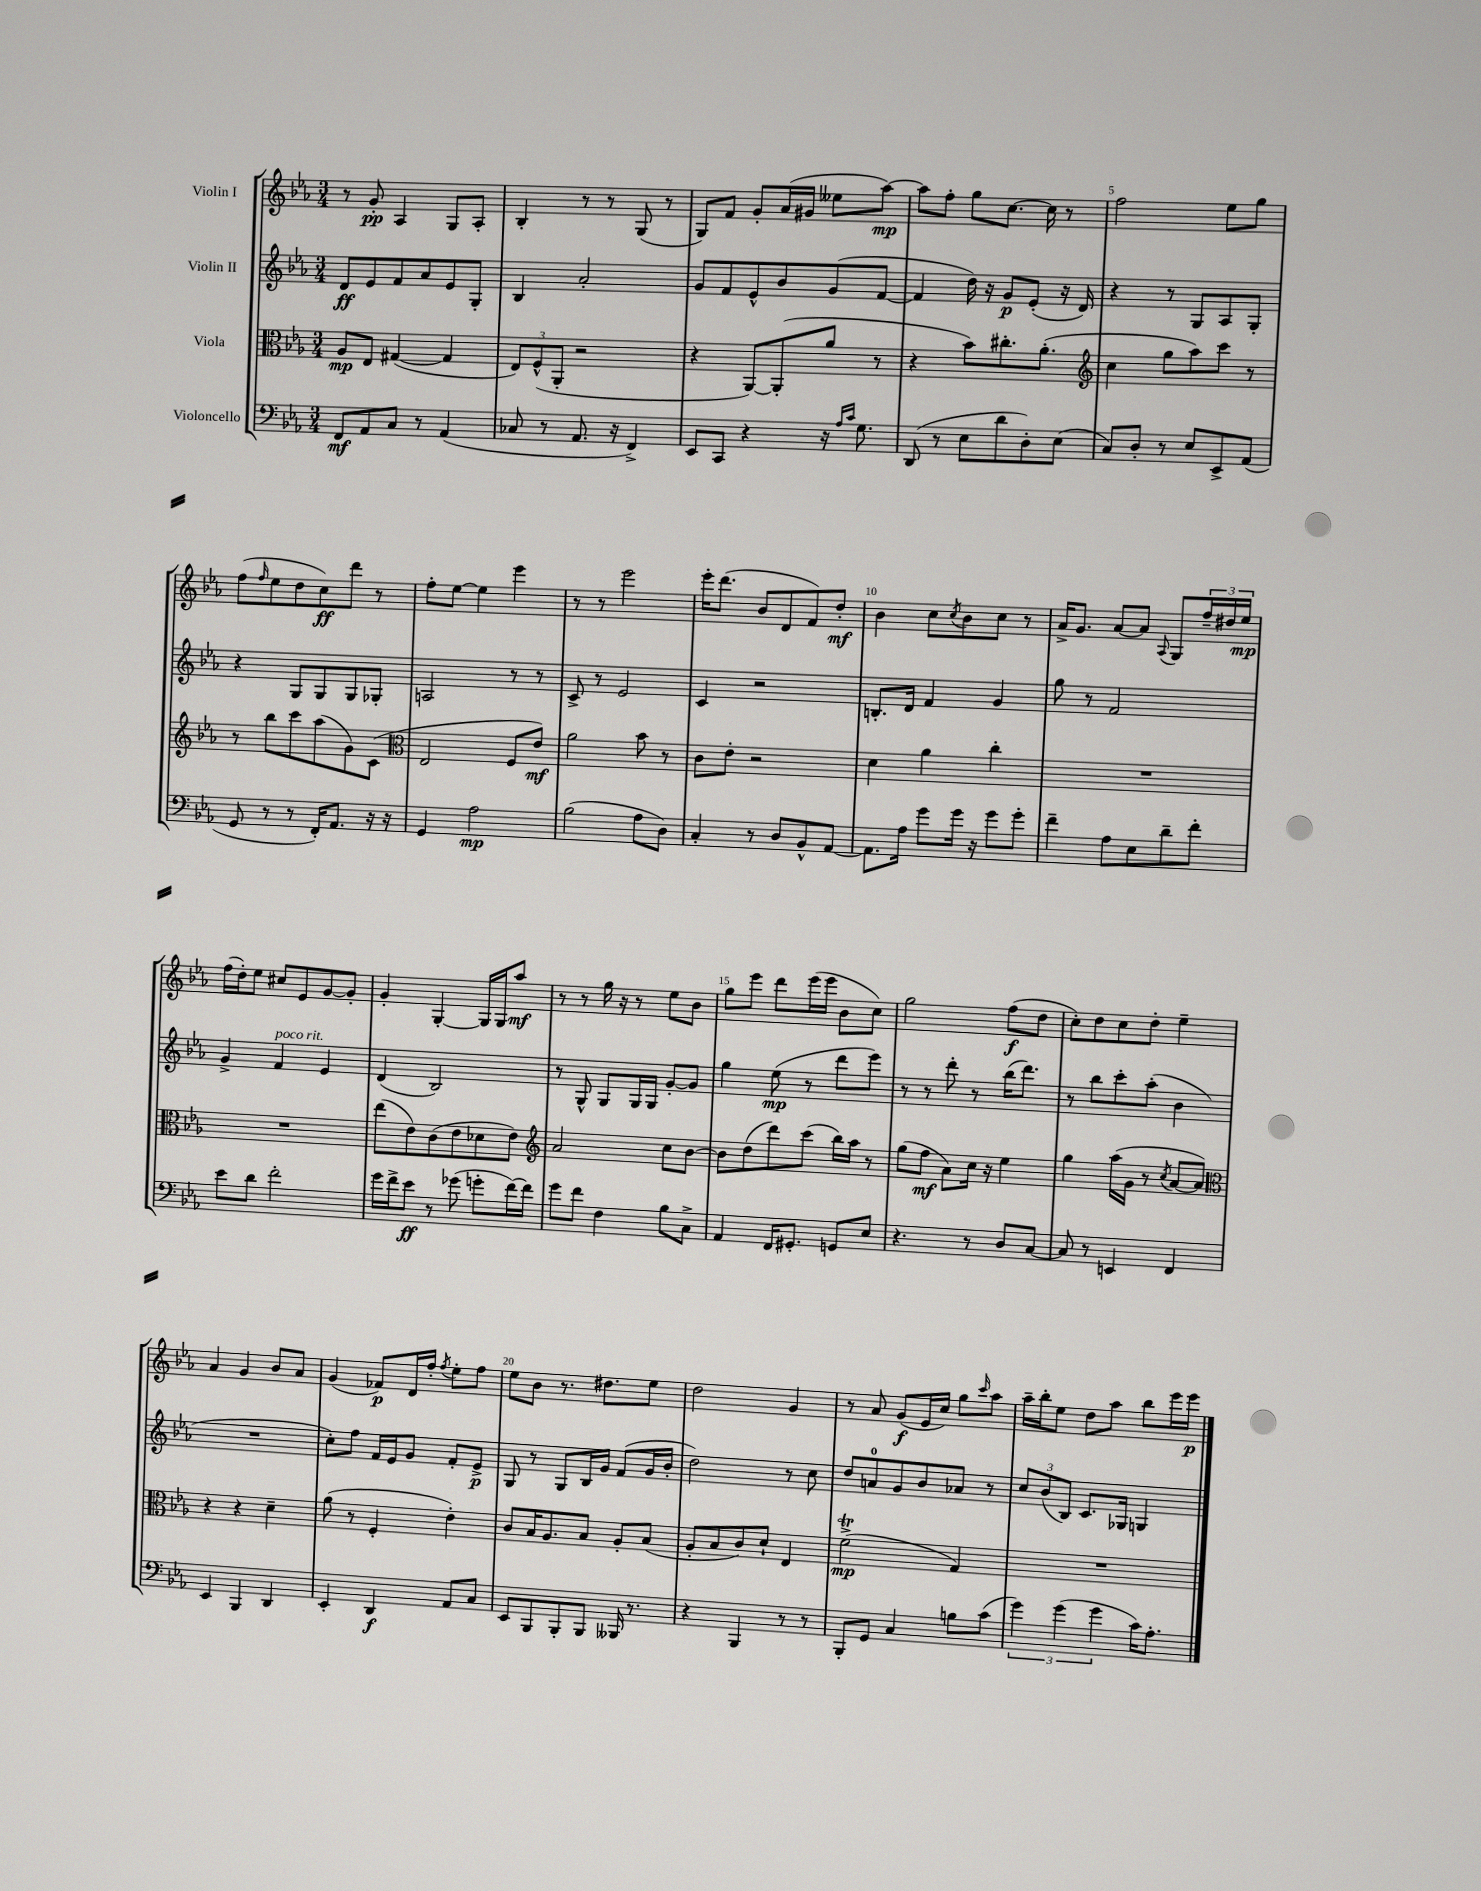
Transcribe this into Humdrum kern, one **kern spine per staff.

**kern	**kern	**kern	**kern
*staff4	*staff3	*staff2	*staff1
*clefF4	*clefC3	*clefG2	*clefG2
*k[b-e-a-]	*k[b-e-a-]	*k[b-e-a-]	*k[b-e-a-]
*M3/4	*M3/4	*M3/4	*M3/4
8FF	8A-	8d	8r
8AA-	8E-	8e-	8g'
8C	([4G#	8f	4A-
8r	.	8a-	.
(4AA-	4G#]	8e-	8G
.	.	8G'	8A-'
=	=	=	=
8C-	12E-)	4B-	4B-'
.	(12F^^	.	.
8r	.	.	.
.	12AA-'	.	.
8.AA-	2r	2a-'	8r
.	.	.	8r
16r	.	.	.
4FF^)	.	.	(8G
.	.	.	8r
=	=	=	=
8EE-	4r	8g	8G)
8CC	.	8f	8f
4r	[8AA-)	8e-^^	8g'
.	(8AA-']	8b-	(16a-
.	.	.	16g#
16r	8a-	(8g	8ee--
16qqA-	.	.	.
16qqc	.	.	.
8.G	.	.	.
.	8r	[8f	[8aa-)
=	=	=	=
(8DD	4r	4f]	8aa-]
8r	.	.	8ff'
8E-	8b-)	16dd)	8gg
.	.	16r	.
8d	8.cc#'	8g	[8.cc
8D')	.	(8e-'	.
.	(8.a-'	.	16cc]
(8E-	.	16r	8r
.	.	16d)	.
=	=	=	=
*	*clefG2	*	*
8C)	4cc	4r	2ff
8D'	.	.	.
8r	8gg	8r	.
8E-	8aa-)	8G	.
8EE-^	8ccc	8A-	8ee-
(8AA-	8r	8G'	8gg
=	=	=	=
8GG	8r	4r	(8ff
.	.	.	16qqff
8r	8bb-	.	8ee-
8r	8ccc	8G	8dd
16FF')	(8aa-	8G	8cc)
8.AA-	.	.	.
.	8g)	8G	8ddd
16r	(8c	8G-'	8r
16r	.	.	.
=	=	=	=
*	*clefC3	*	*
4GG	2E-	2A	8ff'
.	.	.	[8ee-
2A-	.	.	4ee-]
.	8F	8r	4eee-
.	8e-)	8r	.
=	=	=	=
(2B-	2a-	8c^	8r
.	.	8r	8r
.	.	2e-	2eee-
8A-	8b-	.	.
8D)	8r	.	.
=	=	=	=
4C'	8c	4c	16eee-'
.	.	.	(8.ddd
.	8e-'	.	.
8r	2r	2r	8b-
8D	.	.	8d
8BB-^^	.	.	8f)
[8AA-	.	.	8dd'
=	=	=	=
8.AA-]	4d	8.B'	4b-
16A-	.	16d	.
8g	4a-	4f	8cc
.	.	.	8qcc
16g	.	.	8b-
16r	.	.	.
8g	4cc'	4g	8cc
8g'	.	.	8r
=	=	=	=
4f~	2.r	8gg	16a-^
.	.	.	8.g
.	.	8r	.
8A-	.	2f	[8a-
8E-	.	.	8a-]
.	.	.	8qqA-
8d~	.	.	8G
8f'	.	.	24ff~
.	.	.	24dd#
.	.	.	24ee-
=	=	=	=
8e-	2.r	4g^	(16ff
.	.	.	16dd')
8d	.	.	8ee-
2f'	.	4f	8cc#
.	.	.	8e-
.	.	4e-	[8g
.	.	.	8g']
=	=	=	=
16g	(8ee-	(4d	4g'
16f^	.	.	.
8e-	8e-)	.	.
8r	(8c	2B-)	[4G'
(8g-	8e-	.	.
8g'	8d-	.	16G]
.	.	.	16G
[16f)	8e-)	.	8aa-
16f]	.	.	.
=	=	=	=
*	*clefG2	*	*
8g	2a-	8r	8r
8f	.	8G^^	8r
4F	.	8G	16gg
.	.	.	16r
.	.	16G	8r
.	.	16G	.
8B-	8cc	[8g'	8ee-
8C^	[8b-	8g]	8b-
=	=	=	=
4AA-	8b-]	4gg	8gg
.	(8dd	.	8eee-
16FF	8ddd)	(8ee-	8ddd
8.GG#'	.	.	.
.	(8ccc	8r	(16eee-
.	.	.	16eee-
8GG	16bb-)	8ddd	8b-
.	16aa-	.	.
8E-	8r	8eee-)	8cc)
=	=	=	=
4.r	(8gg	8r	2gg
.	8ff	8r	.
.	8a-)	8ddd'	.
8r	16cc	8r	.
.	16r	.	.
8D	4ee-	(16bb-	(8ff
.	.	8.ddd)	.
[8C	.	.	8dd
=	=	=	=
8C]	4gg	8r	8cc')
8r	.	8bb-	8dd
4EE	(16aa-	8ccc'	8cc
.	16g	.	.
.	8r	(8aa-'	8dd'
.	8qcc	.	.
4FF	[8a-	4b-	4ee-~
.	8a-])	.	.
=	=	=	=
*	*clefC3	*	*
4EE-	4r	2.r	4a-
4BBB-	4r	.	4g
4DD	4d~	.	8b-
.	.	.	8a-
=	=	=	=
4EE-'	(8a-	8cc')	(4g
.	8r	8ff	.
4DD	4F'	16f	8f-)
.	.	16e-	.
.	.	8g	16d
.	.	.	16ff'
.	.	.	8qff
8AA-	4e-')	8f'	8ee-'
8C	.	8e-^	8ff
=	=	=	=
8EE-	8c	8G	8ee-
8BBB-	16B-	8r	8b-
.	8.A-	.	.
8BBB-'	.	8G	8.r
8BBB-	8B-	16B-	.
.	.	16g	8.dd#
16BBB--	8A-'	(8f	.
8.r	.	.	.
.	(8B-	16g	8ee-
.	.	16b-'	.
=	=	=	=
4r	8A-'	2dd)	2dd
.	8B-	.	.
4BBB-	8c)	.	.
.	8d`	.	.
8r	4E-	8r	4g
8r	.	8cc	.
=	=	=	=
8BBB-'	(2f^	8dd	8r
8GG	.	8a	8a-
4C	.	8g	(8g
.	.	8b-	16e-
.	.	.	16cc)
8B	4G)	8a-	8gg
.	.	.	16qqccc
(8c	.	8r	8aa-
=	=	=	=
6g)	2.r	12cc	16aa-~
.	.	.	16bb-'
.	.	(12b-	.
.	.	.	8ee-
(6g	.	12B-)	.
.	.	8.c	8dd
6g	.	.	.
.	.	.	8aa-
.	.	16G-	.
16c)	.	4G	8bb-
8.A-'	.	.	.
.	.	.	16eee-
.	.	.	16eee-
==	==	==	==
*-	*-	*-	*-
